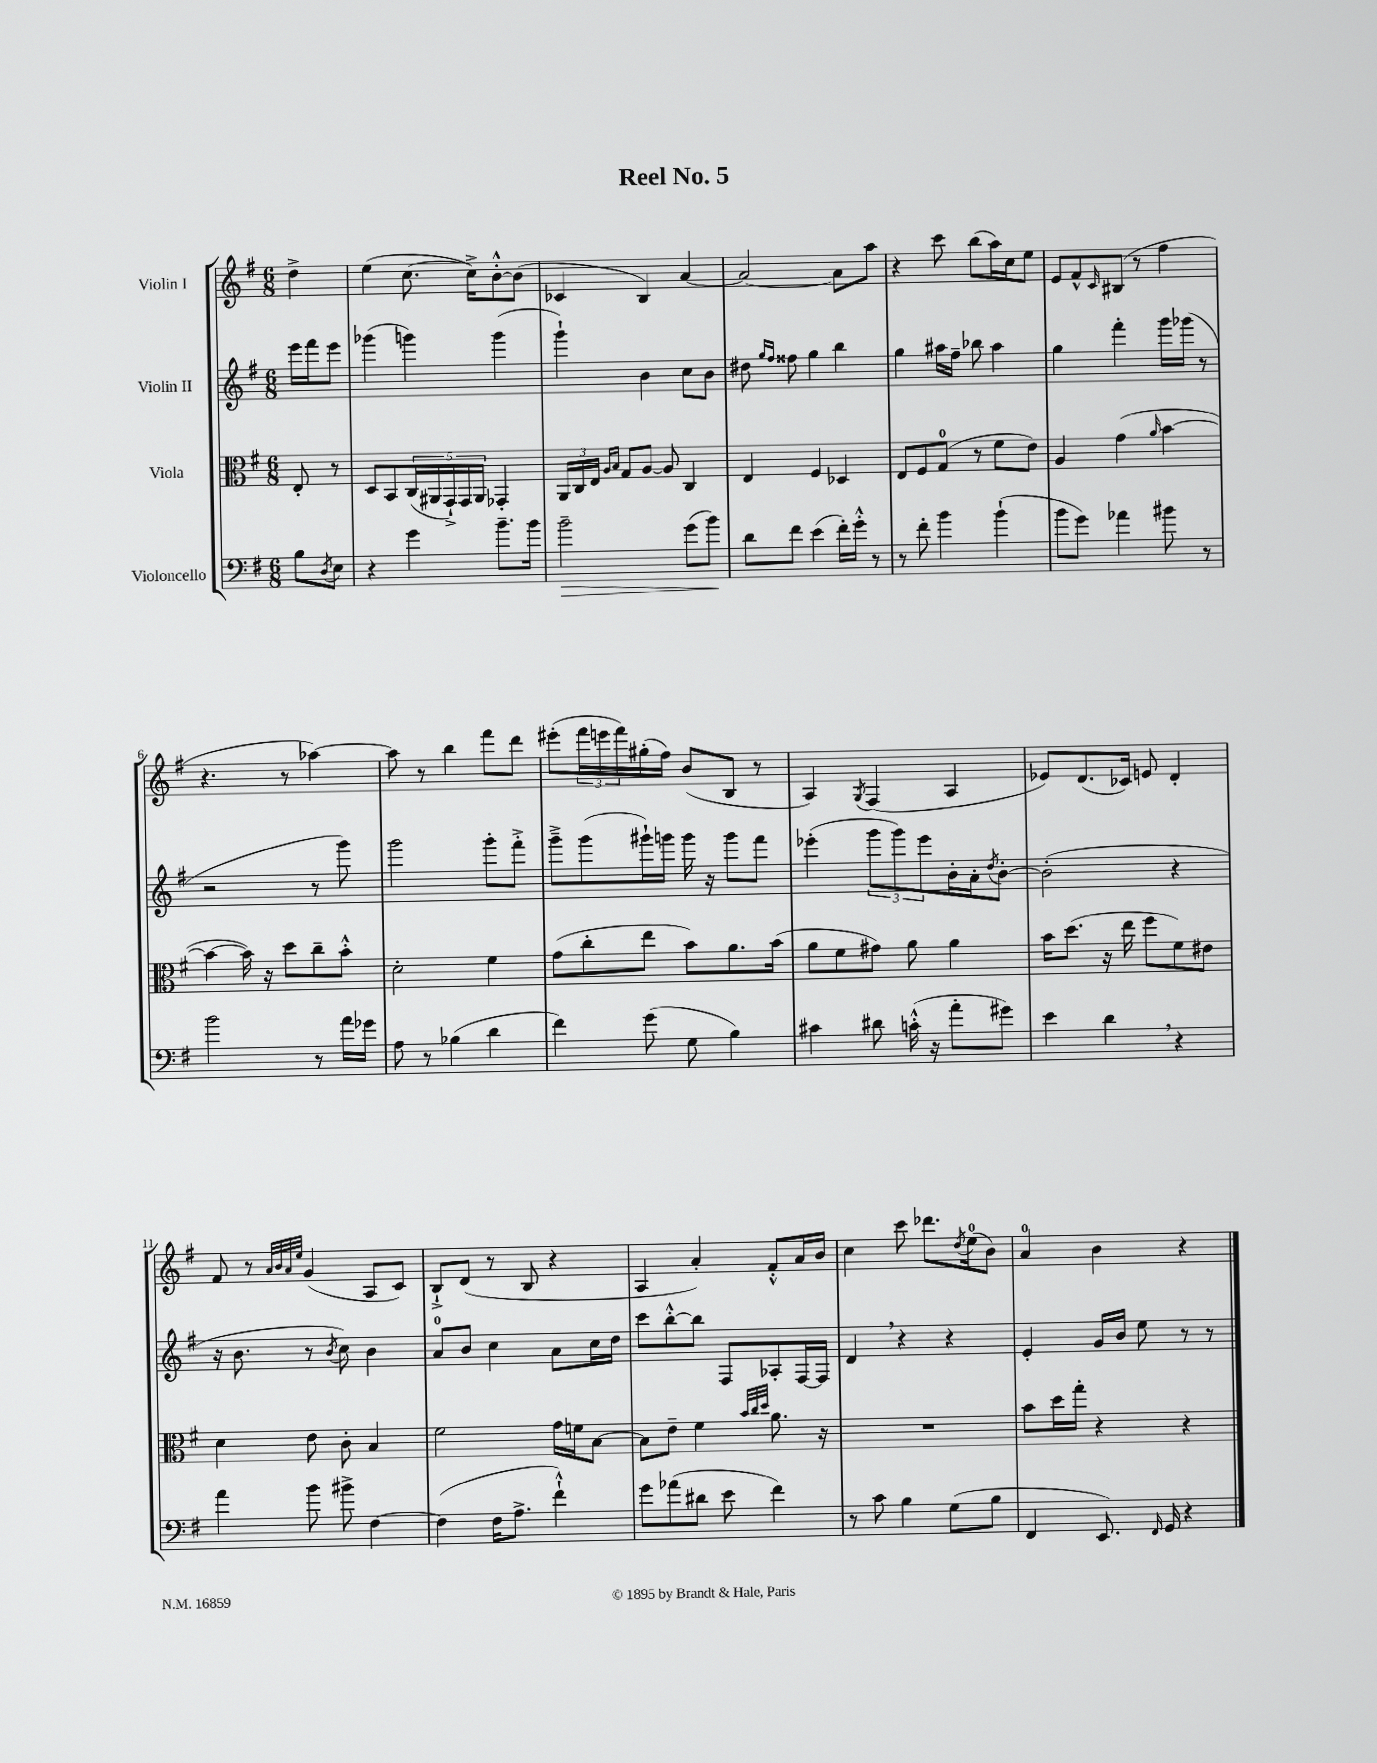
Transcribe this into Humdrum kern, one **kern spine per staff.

**kern	**kern	**kern	**kern
*staff4	*staff3	*staff2	*staff1
*clefF4	*clefC3	*clefG2	*clefG2
*k[f#]	*k[f#]	*k[f#]	*k[f#]
*M6/8	*M6/8	*M6/8	*M6/8
8B\L	8E'/	16eee\LL	4dd^\
.	.	16fff#\J	.
8qD/	.	.	.
8E\J	8r	8eee\J	.
=	=	=	=
4r	8D/L	(4ggg-\	(4ee\
.	8BB/	.	.
4g\	(20C/L	4ggg\)	[8.cc\
.	20AA#/	.	.
.	20GG`^/)	.	.
.	20GG/	.	.
.	.	.	16cc^\]LK)
.	20AA#/JJ	.	.
8.b~\L	4GG-'/	(4ggg\	[8b'^^\
.	.	.	(8b\]J
16b\Jk	.	.	.
=	=	=	=
2b~\	24AA/LL	4ggg`\)	4c-/
.	24C/	.	.
.	24E/JJ	.	.
.	16qqA/LL	.	.
.	16qqB/JJ	.	.
.	8G/L	.	.
.	[8A/J	4b\	4B/)
.	8A/]	.	.
(8g\L	4C/	8cc\L	[4a/
8b\J)	.	8b\J	.
=	=	=	=
8d\L	4E/	8dd#\	2a/_
.	.	16qqgg/LL	.
.	.	16qqff#/JJ	.
8f#\J	.	8ff##\	.
(4e\	4F#/	4gg\	.
16f#'\LL)	4D-/	4bb\	8a\]L
16g'^^\JJ	.	.	.
8r	.	.	8aa\J
=	=	=	=
8r	8E/L	4gg\	4r
8f#'\	8F#/	.	.
4b\	(8G/J	16aa#\LL	8ccc\
.	.	16ff#~\JJ	.
.	8r	8bb-\	(8bb\L
(4b`\	8f#\L	4aa#\	16aa\L)
.	.	.	16cc\J
.	8e\J)	.	8ee\J
=	=	=	=
8b\L	4A/	4gg\	8e/L
8g\J)	.	.	8f#^^/
.	.	.	16qqc/
4a-\	(4g\	4fff#'\	(8B#/J
.	.	.	8r
.	16qqa/	.	.
8b#\	[4b\	16ggg\LL	4ff#\
.	.	(16ggg-\JJ	.
8r	.	8r	.
=	=	=	=
2b\	4b\_	2r	4.r
.	16b\])	.	.
.	16r	.	.
.	8dd\L	.	8r
8r	8cc~\	8r	[4aa-\)
16a\LL	8b'^^\J	8ggg\)	.
16g-\JJ	.	.	.
=	=	=	=
8A\	2d'\	2ggg\	8aa-\]
8r	.	.	8r
(4B-\	.	.	4bb\
4d\	4f#\	8ggg'\L	8fff#\L
.	.	8fff#'^\J	8ddd\J
=	=	=	=
4f#\)	(8g\L	8ggg~^\L	(8eee#'\L
.	8cc'\	(8ggg\	24fff#\L
.	.	.	24eee\
.	.	.	24fff#\)
(8g\	8ee\J	16ggg#`\L)	(16gg#'\
.	.	16ggg\JJ	16ff#\JJ)
8G\	8b\L)	16ggg\	(8b/L
.	.	16r	.
4B\)	8.a\	8ggg\L	8B/J
.	.	8fff#\J	8r
.	(16b\Jk	.	.
=	=	=	=
4c#\	8a\L	(4eee-'\	4A/)
.	8f#\	.	.
.	.	.	8qG/
8d#\	8g#\J)	12ggg\L	(4F#/
.	.	12ggg\)	.
(16c'^^\	8a\	.	.
.	.	12eee-\	.
16r	.	.	.
8a'\L	4a\	16b'\L	4A/
.	.	16a'\J	.
.	.	8qdd/	.
8g#\J)	.	[8b'\J	.
=	=	=	=
4e\	16b\LK	(2b'\]	8e-/L)
.	(8.dd\J	.	.
.	.	.	(8.d/
4d\	16r	.	.
.	16ee\	.	16c-/Jk)
.	8ff#\L	.	8e/
4r	8f#\)	4r	4d'/
.	8e#\J	.	.
=	=	=	=
4a\	4d\	16r	8f#/
.	.	8.b\	.
.	.	.	8r
.	.	.	32qqa/LLL
.	.	.	32qqb/
.	.	.	32qqa/
.	.	.	32qqee/JJJ
8b\	8e\	8r	(4g/
.	.	8qb/	.
8b#^\	8c'\	8cc\)	.
[4F#\	4B/	4b\	8A/L
.	.	.	8c/J)
=	=	=	=
(4F#\]	2f#\	8a/L	8B`^/L
.	.	8b/J	(8d/J
16F#\LK	.	4cc\	8r
8.A^\J	.	.	.
.	.	.	8B/
4f#`^^\)	16g\LL	8a\L	4r
.	16f\J	.	.
.	[8B\J	16cc\L	.
.	.	16dd\JJ	.
=	=	=	=
8g\L	8B\]L	8ccc\L	4A/
(8a-\	8e~\J	[8bb'^^\	.
8d#\J	4f#\	8bb\]J	4a'/)
8e\	.	8F#/L	.
.	32qqb/LLL	.	.
.	32qqcc/	.	.
.	32qqdd/JJJ	.	.
4f#\)	8.a\	8A-'/	8f#'^^/L
.	.	[16F#/L	16a/L
.	16r	16F#/]JJ	16b/JJ
=	=	=	=
8r	2.r	4d/	4cc\
8c\	.	.	.
4B\	.	4r	8ccc\
.	.	.	8.ddd-\L
(8G\L	.	4r	.
.	.	.	8qdd/
.	.	.	(16ee\k
8B\J	.	.	8b\J)
=	=	=	=
4FF#/	8b\L	4e'/	4a/
.	16dd\L	.	.
.	16gg'\JJ	.	.
8.EE/)	4r	16g/LL	4b\
.	.	16b/JJ	.
.	.	8ee\	.
16qqFF#/	.	.	.
16GG/	.	.	.
4r	4r	8r	4r
.	.	8r	.
==	==	==	==
*-	*-	*-	*-
